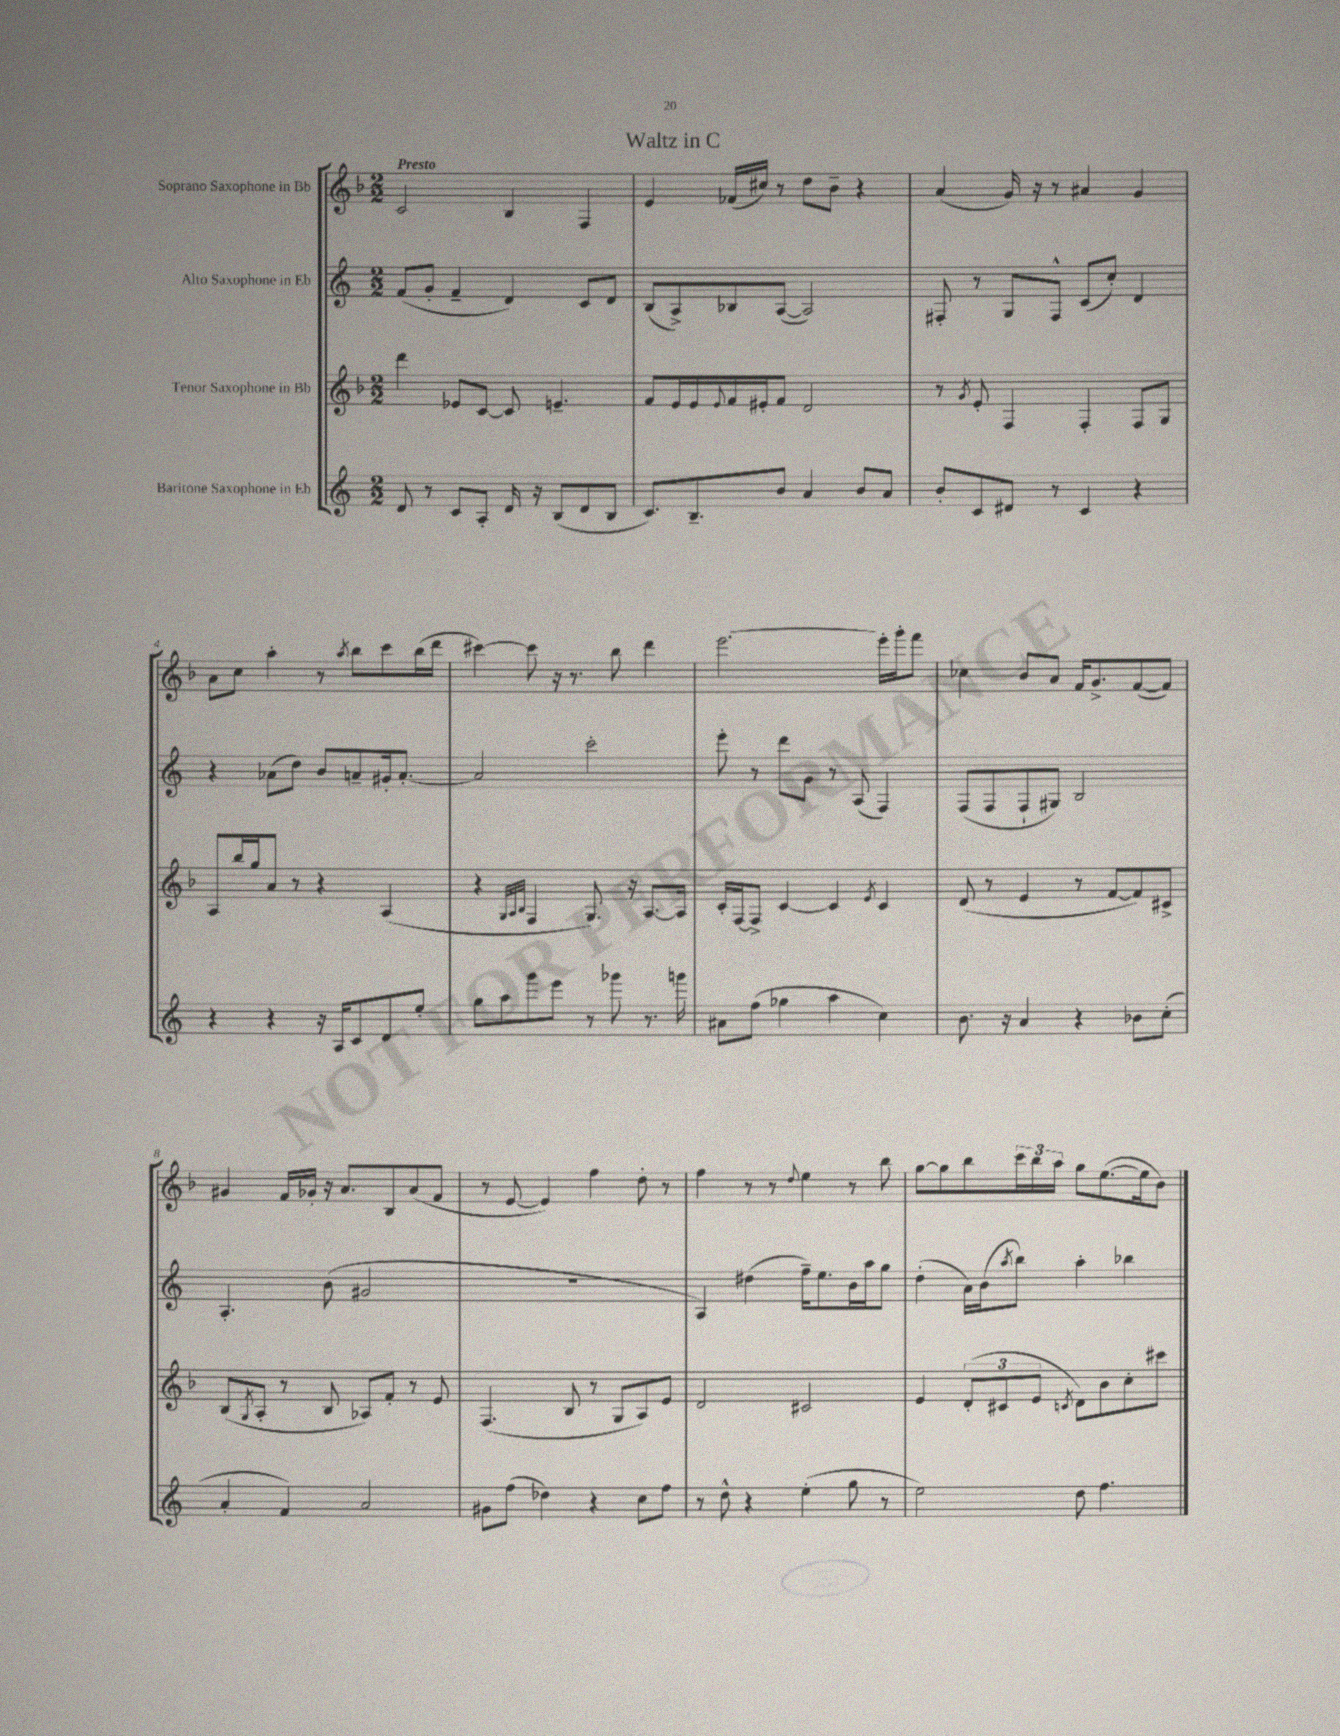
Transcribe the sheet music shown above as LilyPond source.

\header { title = "Waltz in C" }
<<
\new StaffGroup <<
\new Staff = "s0" \with { instrumentName = "Soprano Saxophone in Bb" } {
    \clef treble \key f \major \numericTimeSignature \time 2/2 \tempo "Presto"
    c'2 bes4 f4 |
    e'4 fes'16( cis''16) r8 d''8 bes'8-- r4 |
    a'4( g'16) r16 r8 ais'4 g'4 |
    a'8 c''8 a''4-. r8 \acciaccatura { a''8 } bes''8 c'''8 bes''16( d'''16 |
    cis'''4~) cis'''8 r16 r8. bes''8 d'''4 |
    e'''2.~ e'''16-. g'''16-. f'''8 |
    ces''4 bes'8 a'8 f'16 g'8.-> f'8~( f'8) |
    gis'4 f'16 ges'16-. r16 a'8. bes8 a'8( f'8 |
    r8 e'8~ e'4) f''4 d''8-. r8 |
    f''4 r8 r8 \appoggiatura { d''8 } e''4 r8 bes''8 |
    g''8~ g''8 bes''8 \tuplet 3/2 { c'''16 bes''16 a''16 } g''8 e''8.~( e''16 bes'8) \bar "|." |
}
\new Staff = "s1" \with { instrumentName = "Alto Saxophone in Eb" } {
    \clef treble \key c \major \numericTimeSignature \time 2/2
    f'8( g'8-. f'4-- d'4) c'8 d'8 |
    b8( a8->) bes8 a8~( a2) |
    fis8-. r8 g8 fis8-^ c'8( c''8-.) d'4 |
    r4 aes'8( d''8) b'8 a'8-- gis'16-. a'8.~-. |
    a'2 c'''2-. |
    e'''8-. r8 d'''8 g'8 r8 a8( f4) |
    f8( f8 f8-! gis8) b2 |
    a4.-. b'8( gis'2 |
    R1 |
    a4) dis''4( f''16--) e''8. b'16 a''16 g''8 |
    d''4-.( a'16) b'16( \acciaccatura { a''8 } b''8) a''4-. bes''4 \bar "|." |
}
\new Staff = "s2" \with { instrumentName = "Tenor Saxophone in Bb" } {
    \clef treble \key f \major \numericTimeSignature \time 2/2
    d'''4 ees'8 c'8~ c'8 e'4.-- |
    f'8 e'16 e'16 \appoggiatura { e'8 } f'16 eis'16-. f'8 d'2 |
    r8 \acciaccatura { g'8 } e'8-. f4 f4-. f8 g8 |
    a8 bes''16 g''16 a'8 r8 r4 a4( |
    r4 \grace { g32 a32 bes32 } f4 g8.) r16 a8.~ a16 |
    c'16-. f16~ f8-> c'4~ c'4 \acciaccatura { e'8 } c'4 |
    d'8( r8 e'4 r8 f'8~ f'8) cis'8-> |
    bes8( \acciaccatura { g8 } a8-. r8 bes8 aes8) f'8-. r8 e'8 |
    f4.( bes8 r8 g8 a8) e'8 |
    d'2 cis'2 |
    e'4 \tuplet 3/2 { d'8-.( cis'8 e'8 } \acciaccatura { c'8 } d'8) bes'8 c''8-. cis'''8 \bar "|." |
}
\new Staff = "s3" \with { instrumentName = "Baritone Saxophone in Eb" } {
    \clef treble \key c \major \numericTimeSignature \time 2/2
    d'8 r8 c'8 a8-. d'16 r16 b8( d'8 b8 |
    c'8.) b8.-- b'8 a'4 b'8 a'8 |
    b'8-. c'8 dis'8 r8 c'4 r4 |
    r4 r4 r16 a16 c'8 d'8 e''8-. |
    g''8 a''8 g'''8 e'''8 r8 ges'''8 r8. g'''16 |
    ais'8 f''8( ges''4 a''4 c''4) |
    b'8. r16 a'4 r4 bes'8 c''8-.( |
    a'4-. f'4) a'2 |
    gis'8 f''8( des''4) r4 c''8 f''8 |
    r8 d''8-^ r4 e''4-.( g''8 r8 |
    e''2) d''8 f''4. \bar "|." |
}
>>
>>
